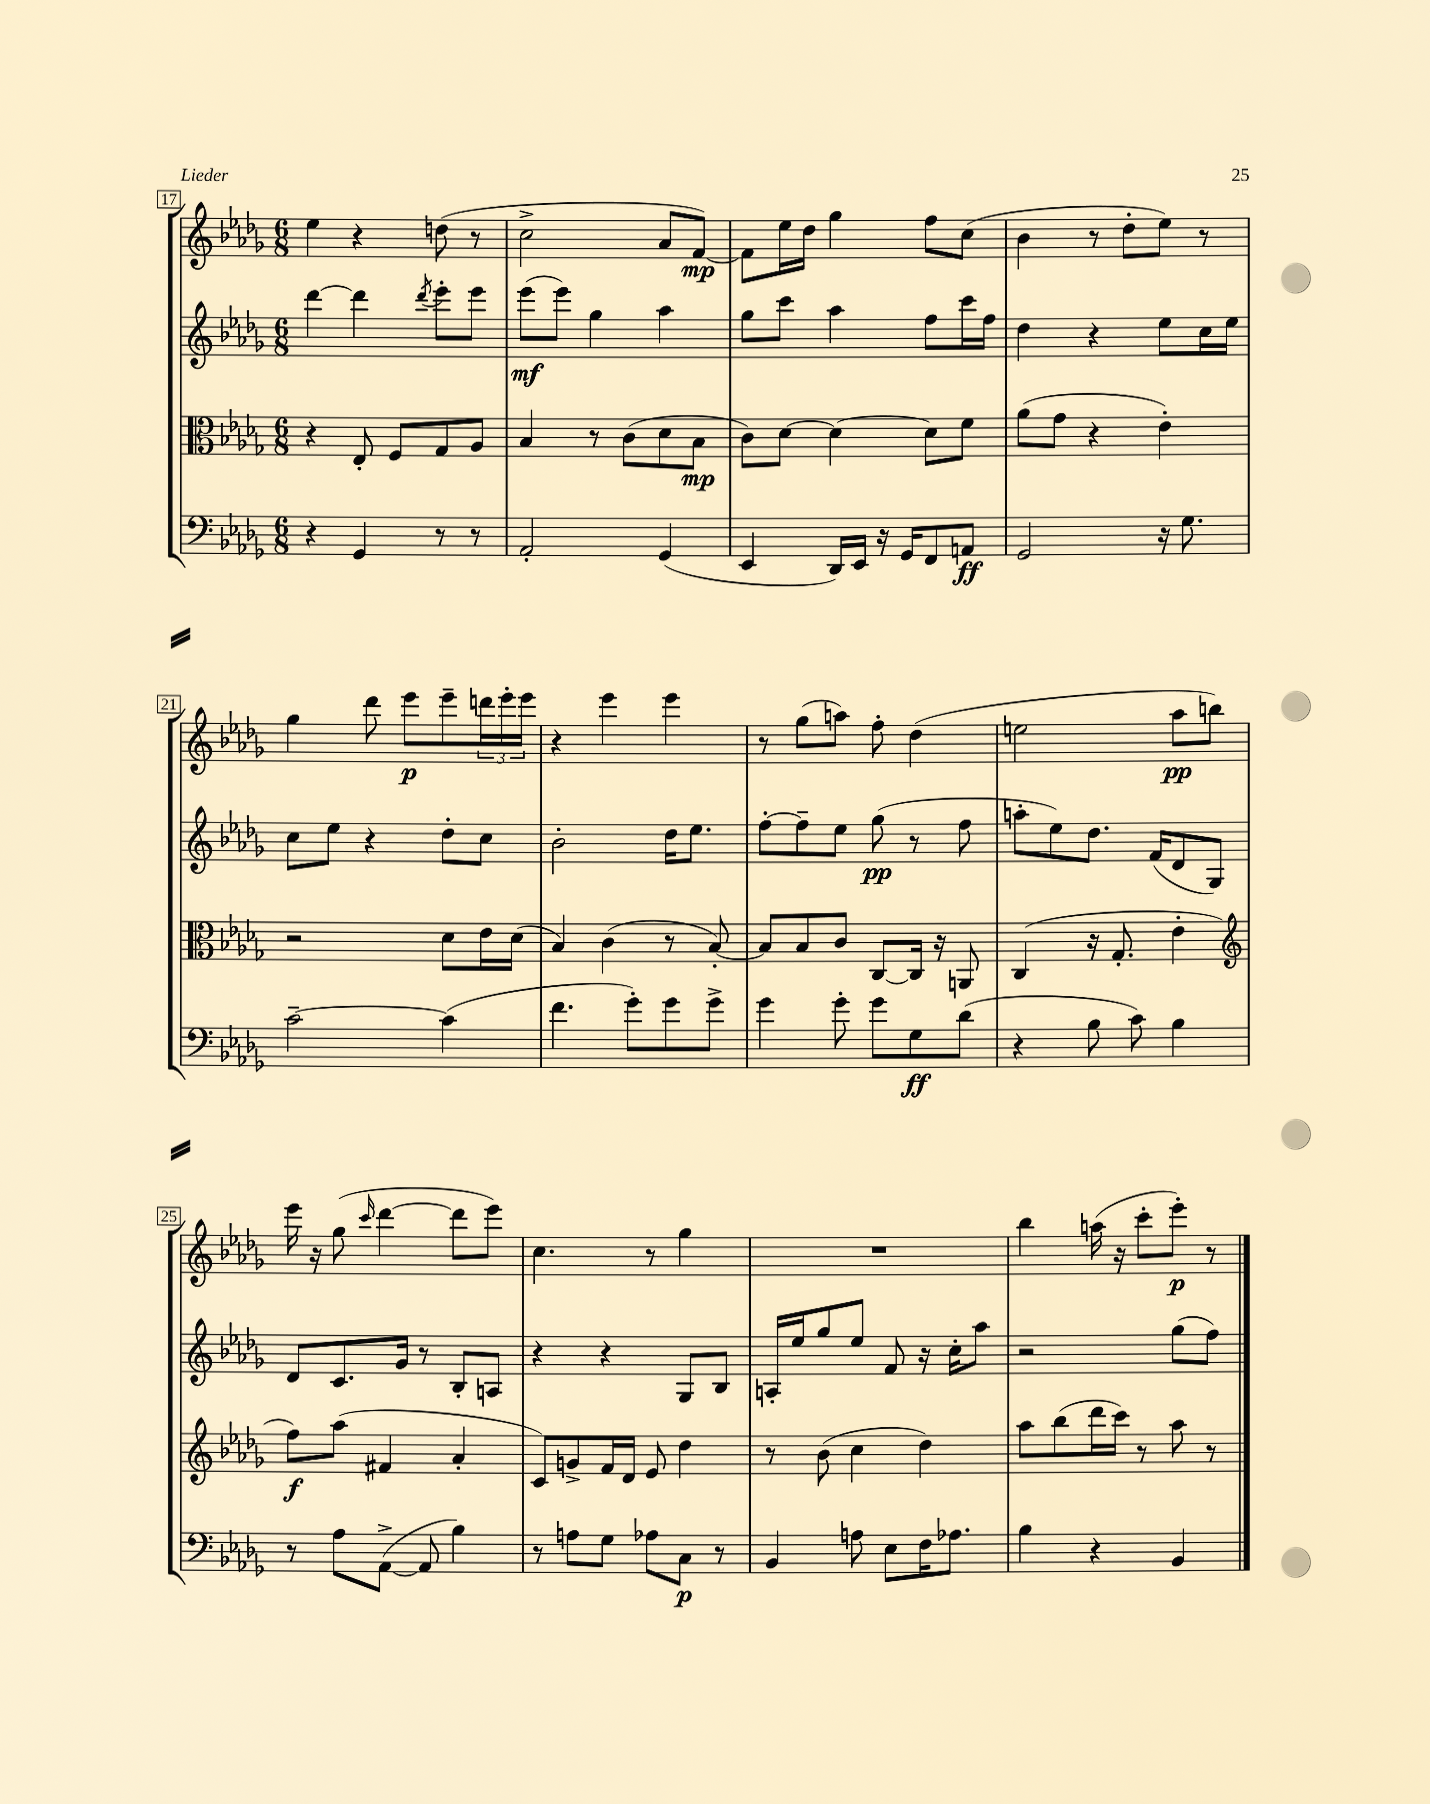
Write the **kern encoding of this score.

**kern	**dynam	**kern	**dynam	**kern	**dynam	**kern	**dynam
*part4	*part4	*part3	*part3	*part2	*part2	*part1	*part1
*staff4	*staff4	*staff3	*staff3	*staff2	*staff2	*staff1	*staff1
*clefF4	*	*clefC3	*	*clefG2	*	*clefG2	*
*k[b-e-a-d-g-]	*	*k[b-e-a-d-g-]	*	*k[b-e-a-d-g-]	*	*k[b-e-a-d-g-]	*
*M6/8	*	*M6/8	*	*M6/8	*	*M6/8	*
=17	=17	=17	=17	=17	=17	=17	=17
4r	.	4r	.	[4ddd-\	.	4ee-\	.
4GG-/	.	8E-'/	.	4ddd-\]	.	4r	.
.	.	8F/L	.	.	.	.	.
.	.	.	.	8qddd-/	.	.	.
8r	.	8G-/	.	8eee-'\L	.	(8ddn\	.
8r	.	8A-/J	.	8eee-\J	.	8r	.
=18	=18	=18	=18	=18	=18	=18	=18
2AA-'/	.	4B-/	.	(8eee-\L	mf	2cc^\	.
.	.	.	.	8eee-\J)	.	.	.
.	.	8r	.	4gg-\	.	.	.
.	.	(8c\L	.	.	.	.	.
(4GG-/	.	8d-\	.	4aa-\	.	8a-/L	.
.	.	8B-\J	mp	.	.	[8f/J)	mp
=19	=19	=19	=19	=19	=19	=19	=19
4EE-/	.	8c\L)	.	8gg-\L	.	8f\L]	.
.	.	[8d-\J	.	8ccc\J	.	16ee-\L	.
.	.	.	.	.	.	16dd-\JJ	.
16DD-/LL)	.	4d-\_	.	4aa-\	.	4gg-\	.
16EE-/JJ	.	.	.	.	.	.	.
16r	.	.	.	.	.	.	.
16GG-/KL	.	.	.	.	.	.	.
8FF/	.	8d-\L]	.	8ff\L	.	8ff\L	.
8AAn/J	ff	8f\J	.	16ccc\L	.	(8cc\J	.
.	.	.	.	16ff\JJ	.	.	.
=20	=20	=20	=20	=20	=20	=20	=20
2GG-/	.	(8a-\L	.	4dd-\	.	4b-\	.
.	.	8g-\J	.	.	.	.	.
.	.	4r	.	4r	.	8r	.
.	.	.	.	.	.	8dd-'\L	.
16r	.	4e-'\)	.	8ee-\L	.	8ee-\J)	.
8.G-\	.	.	.	.	.	.	.
.	.	.	.	16cc\L	.	8r	.
.	.	.	.	16ee-\JJ	.	.	.
!!LO:LB:g=z
=21	=21	=21	=21	=21	=21	=21	=21
[2c~\	.	2r	.	8cc\L	.	4gg-\	.
.	.	.	.	8ee-\J	.	.	.
.	.	.	.	4r	.	8ddd-\	.
.	.	.	.	.	.	8eee-\L	p
(4c\]	.	8d-\L	.	8dd-'\L	.	8eee-~\	.
.	.	16e-\L	.	8cc\J	.	24dddn\L	.
.	.	.	.	.	.	24eee-'\	.
.	.	(16d-\JJ	.	.	.	.	.
.	.	.	.	.	.	24eee-\JJ	.
=22	=22	=22	=22	=22	=22	=22	=22
4.f\	.	4B-/)	.	2b-'\	.	4r	.
.	.	(4c\	.	.	.	4eee-\	.
8g-'\L)	.	.	.	.	.	.	.
8g-\	.	8r	.	16dd-\KL	.	4eee-\	.
.	.	.	.	8.ee-\J	.	.	.
8g-^\J	.	[8B-'/)	.	.	.	.	.
=23	=23	=23	=23	=23	=23	=23	=23
4g-\	.	8B-/L]	.	[8ff'\L	.	8r	.
.	.	8B-/	.	8ff~\]	.	(8gg-\L	.
8g-'\	.	8c/J	.	8ee-\J	.	8aan\J)	.
8g-\L	.	[8C/L	.	(8gg-\	pp	8ff'\	.
8G-\	ff	16C/Jk]	.	8r	.	(4dd-\	.
.	.	16r	.	.	.	.	.
(8d-\J	.	8AAn/	.	8ff\	.	.	.
=24	=24	=24	=24	=24	=24	=24	=24
4r	.	(4C/	.	8aan'\L	.	2een\	.
.	.	.	.	8ee-\)	.	.	.
8B-\	.	16r	.	8.dd-\J	.	.	.
.	.	8.G-'/	.	.	.	.	.
8c\)	.	.	.	.	.	.	.
.	.	.	.	(16f/KL	.	.	.
4B-\	.	4e-'\	.	8d-/	.	8aa-\L	pp
.	.	.	.	8G-/J)	.	8bbn\J)	.
!!LO:LB:g=z
=25	=25	=25	=25	=25	=25	=25	=25
*	*	*clefG2	*	*	*	*	*
8r	.	8ff\L)	f	8d-/L	.	16eee-\	.
.	.	.	.	.	.	16r	.
8A-\L	.	(8aa-\J	.	8.c/	.	(8gg-\	.
.	.	.	.	.	.	16qqccc/	.
([8AA-^\J	.	4f#X/	.	.	.	[4ddd-\	.
.	.	.	.	16g-/Jk	.	.	.
8AA-/]	.	.	.	8r	.	.	.
4B-\)	.	4a-'/	.	8B-'/L	.	8ddd-\L]	.
.	.	.	.	8An/J	.	8eee-\J)	.
=26	=26	=26	=26	=26	=26	=26	=26
8r	.	8c/L)	.	4r	.	4.cc\	.
8An\L	.	8gn^/	.	.	.	.	.
8G-\J	.	16f/L	.	4r	.	.	.
.	.	16d-/JJ	.	.	.	.	.
8A-X\L	.	8e-/	.	.	.	8r	.
8C\J	p	4dd-\	.	8G-/L	.	4gg-\	.
8r	.	.	.	8B-/J	.	.	.
=27	=27	=27	=27	=27	=27	=27	=27
4BB-/	.	8r	.	16An'/LL	.	2.r	.
.	.	.	.	16ee-/J	.	.	.
.	.	(8b-\	.	8gg-/	.	.	.
8An\	.	4cc\	.	8ee-/J	.	.	.
8E-\L	.	.	.	8f/	.	.	.
16F\K	.	4dd-\)	.	16r	.	.	.
8.A-X\J	.	.	.	16cc'\KL	.	.	.
.	.	.	.	8aa-\J	.	.	.
=28	=28	=28	=28	=28	=28	=28	=28
4B-\	.	8aa-\L	.	2r	.	4bb-\	.
.	.	(8bb-\	.	.	.	.	.
4r	.	16ddd-\L	.	.	.	(16aan\	.
.	.	16ccc\JJ)	.	.	.	16r	.
.	.	8r	.	.	.	8ccc'\L	.
4BB-/	.	8aa-\	.	(8gg-\L	.	8eee-'\J)	p
.	.	8r	.	8ff\J)	.	8r	.
==	==	==	==	==	==	==	==
*-	*-	*-	*-	*-	*-	*-	*-
